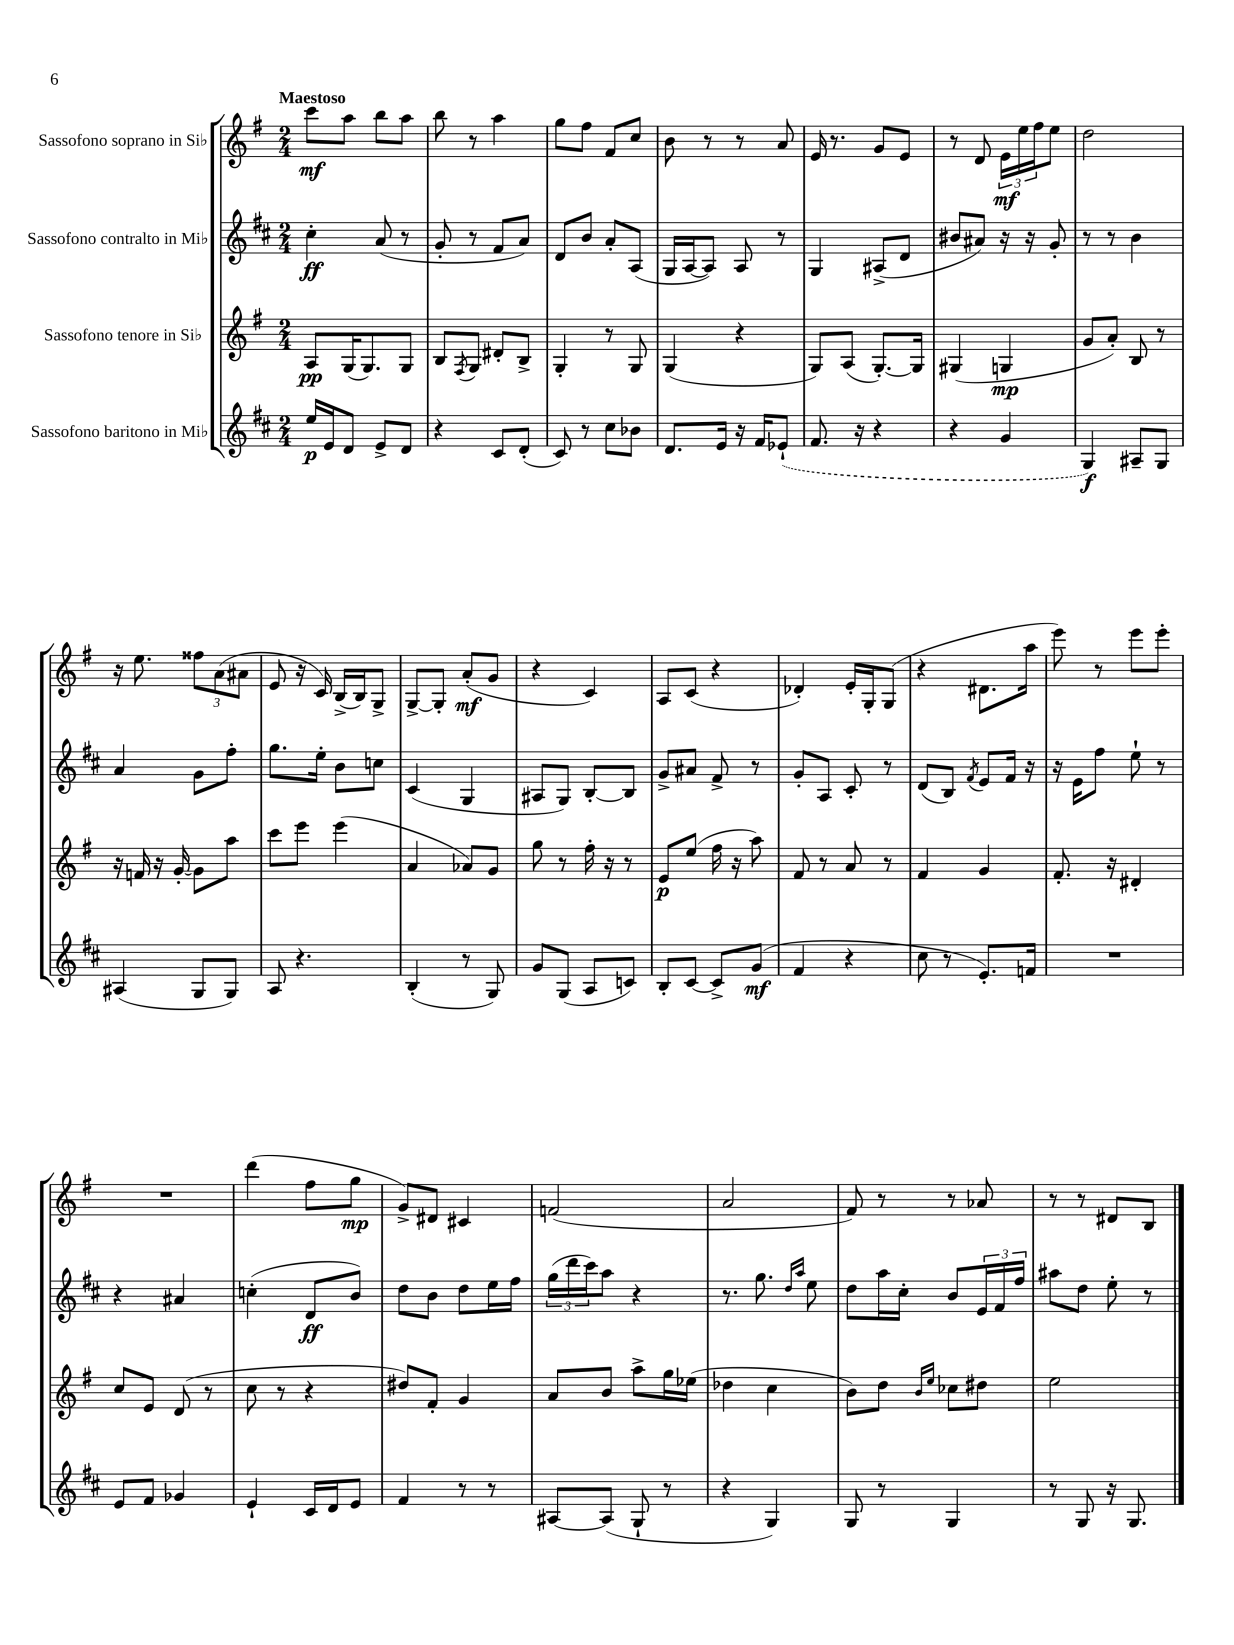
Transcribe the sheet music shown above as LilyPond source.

<<
\new StaffGroup <<
\new Staff = "s0" \with { instrumentName = "Sassofono soprano in Sib" } {
    \clef treble \key g \major \numericTimeSignature \time 2/4 \tempo "Maestoso"
    c'''8\mf a''8 b''8 a''8 |
    b''8 r8 a''4 |
    g''8 fis''8 fis'8 c''8 |
    b'8 r8 r8 a'8 |
    e'16 r8. g'8 e'8 |
    r8 d'8 \tuplet 3/2 { e'16\mf e''16 fis''16 } e''8 |
    d''2 |
    r16 e''8. \tuplet 3/2 { fisis''8 a'8( ais'8 } |
    e'8 r16 c'16) b16->( b16) g8-> |
    g8~-> g8-. a'8-.\mf( g'8 |
    r4 c'4) |
    a8 c'8( r4 |
    des'4-.) e'16-. g16-. g8( |
    r4 dis'8. a''16 |
    e'''8) r8 e'''8 e'''8-. |
    R2 |
    d'''4( fis''8 g''8\mp |
    g'8->) dis'8 cis'4 |
    f'2( |
    a'2 |
    fis'8) r8 r8 aes'8 |
    r8 r8 dis'8 b8 \bar "|." |
}
\new Staff = "s1" \with { instrumentName = "Sassofono contralto in Mib" } {
    \clef treble \key d \major \numericTimeSignature \time 2/4
    cis''4-.\ff a'8( r8 |
    g'8-. r8 fis'8 a'8) |
    d'8 b'8 a'8-. a8( |
    g16 a16~ a8) a8 r8 |
    g4 ais8->( d'8 |
    bis'8 ais'8) r16 r16 g'8-. |
    r8 r8 b'4 |
    a'4 g'8 fis''8-. |
    g''8. e''16-. b'8 c''8 |
    cis'4( g4 |
    ais8 g8) b8~-. b8 |
    g'8-> ais'8 fis'8-> r8 |
    g'8-. a8 cis'8-. r8 |
    d'8( b8) \acciaccatura { fis'8 } e'8 fis'16 r16 |
    r16 e'16 fis''8 e''8-! r8 |
    r4 ais'4 |
    c''4-.( d'8\ff b'8) |
    d''8 b'8 d''8 e''16 fis''16 |
    \tuplet 3/2 { g''16( d'''16 cis'''16) } a''8 r4 |
    r8. g''8. \grace { d''16 a''16 } e''8 |
    d''8 a''16 cis''16-. b'8 \tuplet 3/2 { e'16 fis'16 fis''16 } |
    ais''8 d''8 e''8-. r8 \bar "|." |
}
\new Staff = "s2" \with { instrumentName = "Sassofono tenore in Sib" } {
    \clef treble \key g \major \numericTimeSignature \time 2/4
    a8\pp g16( g8.) g8 |
    b8 \acciaccatura { fis8 } g8 dis'8-. b8-> |
    g4-. r8 g8 |
    g4( r4 |
    g8) a8( g8.~-.) g16 |
    gis4( g4\mp |
    g'8 a'8-.) b8 r8 |
    r16 f'16 r16 g'16~-. g'8 a''8 |
    c'''8 e'''8 e'''4( |
    a'4 aes'8) g'8 |
    g''8 r8 fis''16-. r16 r8 |
    e'8\p e''8( fis''16 r16 a''8) |
    fis'8 r8 a'8 r8 |
    fis'4 g'4 |
    fis'8.-. r16 dis'4-. |
    c''8 e'8 d'8( r8 |
    c''8 r8 r4 |
    dis''8) fis'8-. g'4 |
    a'8 b'8 a''8-> g''16 ees''16( |
    des''4 c''4 |
    b'8) d''8 \grace { b'16 e''16 } ces''8 dis''8 |
    e''2 \bar "|." |
}
\new Staff = "s3" \with { instrumentName = "Sassofono baritono in Mib" } {
    \clef treble \key d \major \numericTimeSignature \time 2/4
    e''16\p e'16 d'8 e'8-> d'8 |
    r4 cis'8 d'8-.( |
    cis'8) r8 cis''8 bes'8 |
    d'8. e'16 r16 fis'16 \once \slurDashed ees'8-!( |
    fis'8. r16 r4 |
    r4 g'4 |
    g4\f) ais8-- g8 |
    ais4( g8 g8) |
    a8 r4. |
    b4-.( r8 g8) |
    g'8 g8( a8 c'8) |
    b8-. cis'8~ cis'8-> g'8\mf( |
    fis'4 r4 |
    cis''8 r8 e'8.-.) f'16 |
    R2 |
    e'8 fis'8 ges'4 |
    e'4-! cis'16 d'16 e'8 |
    fis'4 r8 r8 |
    ais8~ ais8( g8-! r8 |
    r4 g4) |
    g8 r8 g4 |
    r8 g8 r16 g8. \bar "|." |
}
>>
>>
\layout { \context { \Score \remove "Bar_number_engraver" } }
